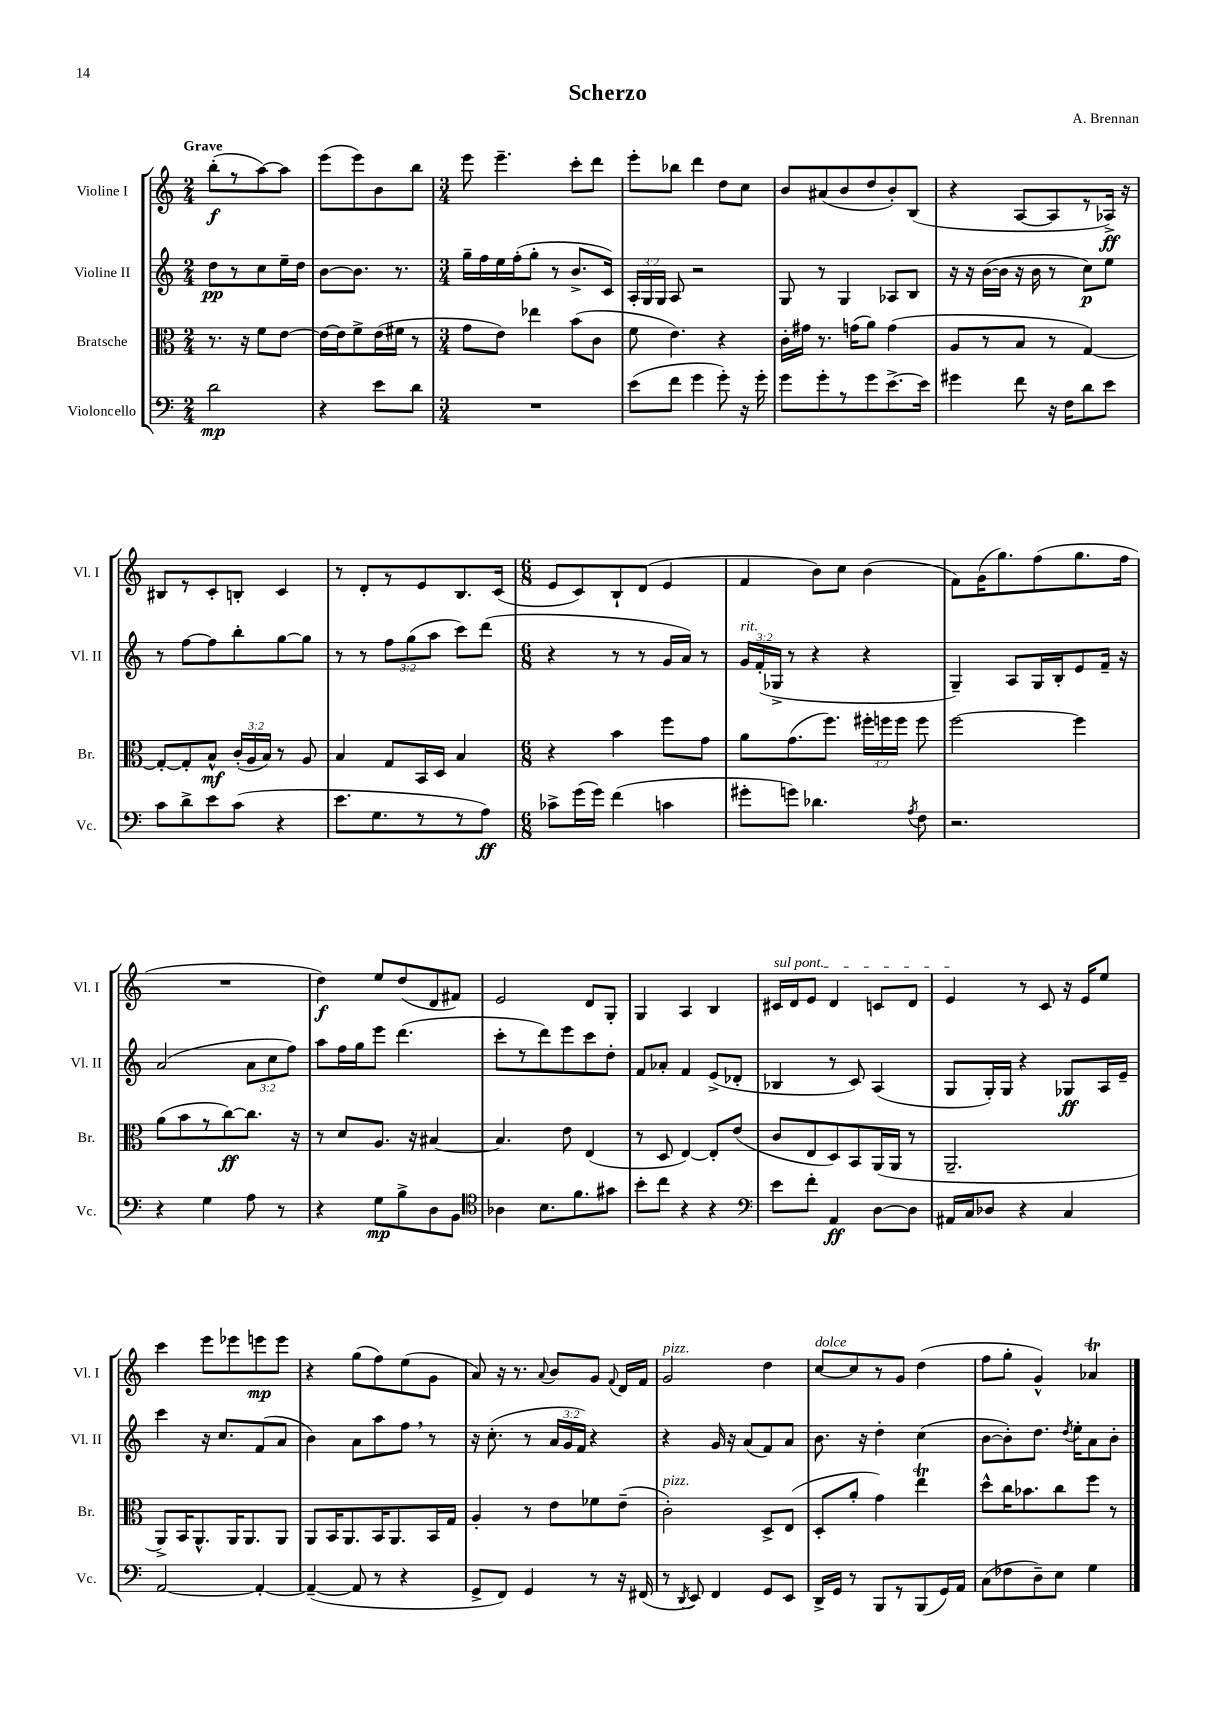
\header { title = "Scherzo" composer = "A. Brennan" }
<<
\new StaffGroup <<
\new Staff = "s0" \with { instrumentName = "Violine I" shortInstrumentName = "Vl. I" } {
    \clef treble \key c \major \numericTimeSignature \time 2/4 \tempo "Grave"
    \autoBeamOff b''8[-.\f( r8 a''8~) a''8] |
    e'''8[( e'''8) b'8 b''8] |
    \numericTimeSignature \time 3/4 e'''8 e'''4.-- c'''8[-. d'''8] |
    e'''8[-. bes''8] d'''4 d''8[ c''8] |
    b'8[ ais'8( b'8 d''8 b'8-.) b8]( |
    r4 a8[~ a8 r8 aes16]->\ff) r16 |
    bis8[ r8 c'8-. b8]-. c'4 |
    r8 d'8[-. r8 e'8 b8. c'16]( |
    \numericTimeSignature \time 6/8 e'8[ c'8) b8-! d'8]( e'4 |
    f'4 b'8[) c''8] b'4( |
    f'8[) g'16( g''8.) f''8( g''8. f''16] |
    R2. |
    d''4\f) e''8[ d''8( d'8 fis'8]) |
    e'2 d'8[ g8]-. |
    g4 a4 b4 |
    \once \override TextSpanner.bound-details.left.text = \markup { \italic "sul pont." } cis'16[\startTextSpan d'16 e'8] d'4 c'8[ d'8] |
    e'4\stopTextSpan r8 c'8 r16 e'16[ e''8] |
    c'''4 e'''8[ ees'''8 e'''8\mp e'''8] |
    r4 g''8[( f''8) e''8( g'8] |
    a'8) r16 r8. \appoggiatura { a'8 } b'8[ g'8] \appoggiatura { f'8 } d'16[ f'16] |
    g'2^\markup { \italic "pizz." } d''4 |
    c''8[~^\markup { \italic "dolce" } c''8 r8 g'8] d''4( |
    f''8[ g''8]-. g'4-^) aes'4\trill \bar "|." |
}
\new Staff = "s1" \with { instrumentName = "Violine II" shortInstrumentName = "Vl. II" } {
    \clef treble \key c \major \numericTimeSignature \time 2/4 \override Staff.TupletNumber.text = #tuplet-number::calc-fraction-text
    \autoBeamOff d''8[\pp r8 c''8 e''16-- d''16] |
    b'8[~ b'8.] r8. |
    \numericTimeSignature \time 3/4 g''16[-- f''16 e''16 f''16-.( g''8]-. r8 b'8.[-> c'16]) |
    \tuplet 3/2 { a16[-. g16 g16] } a8 r2 |
    g8 r8 g4 aes8[ b8] |
    r16 r16 b'16[~( b'16] r16 b'16 r8 c''8[\p) e''8] |
    r8 f''8[~ f''8 b''8-. g''8~ g''8] |
    r8 r8 \tuplet 3/2 { f''8[ g''8( a''8] } c'''8[) d'''8]( |
    \numericTimeSignature \time 6/8 r4 r8 r8 g'16[ a'16]) r8 |
    \tuplet 3/2 { g'16[^\markup { \italic "rit." } f'16-.( ges16]-> } r8 r4 r4 |
    g4--) a8[ g16 b16-. e'8 f'16]-- r16 |
    a'2( \tuplet 3/2 { a'8[ c''8 f''8]) } |
    a''8[ f''16 g''16 e'''8] d'''4.( |
    c'''8[-. r8 d'''8) e'''8 c'''8 d''8]-. |
    f'8[ aes'8]-. f'4 e'8[->( des'8]-. |
    bes4 r8 c'8) a4( |
    g8[ g16-.) g16] r4 ges8[\ff a16 e'16]-- |
    c'''4 r16 c''8.[ f'8( a'8] |
    b'4) a'8[ a''8 f''8] \breathe r8 |
    r16 c''8.-.( r8 \tuplet 3/2 { a'16[ g'16 f'16]) } r4 |
    r4 g'16 r16 a'8[( f'8) a'8] |
    b'8. r16 d''4-. c''4( |
    b'8[~ b'8-.) d''8.] \acciaccatura { d''8 } e''16[-. a'8 b'8]-. \bar "|." |
}
\new Staff = "s2" \with { instrumentName = "Bratsche" shortInstrumentName = "Br." } {
    \clef alto \key c \major \numericTimeSignature \time 2/4 \override Staff.TupletNumber.text = #tuplet-number::calc-fraction-text
    \autoBeamOff r8. r16 f'8[ e'8]~ |
    e'16[~ e'16 f'8-> e'16( fis'16] r8 |
    \numericTimeSignature \time 3/4 g'8[ e'8]) ees''4 b'8[( c'8] |
    f'8 e'4.) r4 |
    c'16[-. gis'16] r8. g'16[( a'8]) g'4( |
    a8[ r8 b8] r8 g4~) |
    g8[~-. g8-. b8]-^\mf \tuplet 3/2 { c'16[-.( a16 b16]) } r8 a8 |
    b4 g8[ b,16 d16] b4 |
    \numericTimeSignature \time 6/8 r4 b'4 f''8[ g'8] |
    a'8[ g'8.( f''8.]) \tuplet 3/2 { fis''16[-. f''16 f''16] } f''8 |
    f''2~ f''4 |
    a'8[( b'8 r8 c''8~\ff) c''8.] r16 |
    r8 d'8[ a8.] r16 bis4~ |
    bis4. e'8 e4( |
    r8 d8 e4~) e8[-. e'8]( |
    c'8[ e8 d8) b,8 a,16( a,16] r8 |
    a,2.-- |
    a,8[->) b,16 a,8.-^ a,16 a,8. a,8] |
    a,8[ b,16 a,8. b,16 a,8. b,16 g16] |
    a4-. r8 e'8[ fes'8 e'8]--( |
    c'2-.^\markup { \italic "pizz." }) d8[-> e8]( |
    d8[-. a'8]-. g'4) e''4\trill |
    d''8[-^ c''16 bes'8. c''8 f''8] r8 \bar "|." |
}
\new Staff = "s3" \with { instrumentName = "Violoncello" shortInstrumentName = "Vc." } {
    \clef bass \key c \major \numericTimeSignature \time 2/4
    \autoBeamOff d'2\mp |
    r4 e'8[ d'8] |
    \numericTimeSignature \time 3/4 R2. |
    e'8[( f'8] g'4 g'8-.) r16 g'16-. |
    g'8[ g'8-. r8 g'8 e'8.~-> e'16] |
    gis'4 f'8 r16 f16[ d'8 e'8] |
    c'8[ d'8-> e'8 c'8]( r4 |
    e'8.[ g8. r8 r8 a8]\ff) |
    \numericTimeSignature \time 6/8 ces'8[-> g'16( g'16]) f'4( c'4 |
    gis'8[-. g'8]) des'4. \acciaccatura { a8 } f8 |
    r2. |
    r4 g4 a8 r8 |
    r4 g8[\mp b8-> d8 b,8] |
    \clef tenor aes4 b8.[ f'8. gis'8] |
    b'8[-. c''8] r4 r4 |
    \clef bass e'8[ f'8]-. a,4\ff d8[~ d8] |
    ais,16[ c16 des8] r4 c4 |
    a,2~ a,4~-. |
    a,4~--( a,8 r8 r4 |
    g,8[-> f,8]) g,4 r8 r16 fis,16( |
    r8 \acciaccatura { d,8 } e,8) f,4 g,8[ e,8] |
    d,16[-> g,16] r8 b,,8[ r8 b,,8( g,16) a,16] |
    c8[( fes8 d8--) e8] g4 \bar "|." |
}
>>
>>
\layout { \context { \Score \remove "Bar_number_engraver" } }
